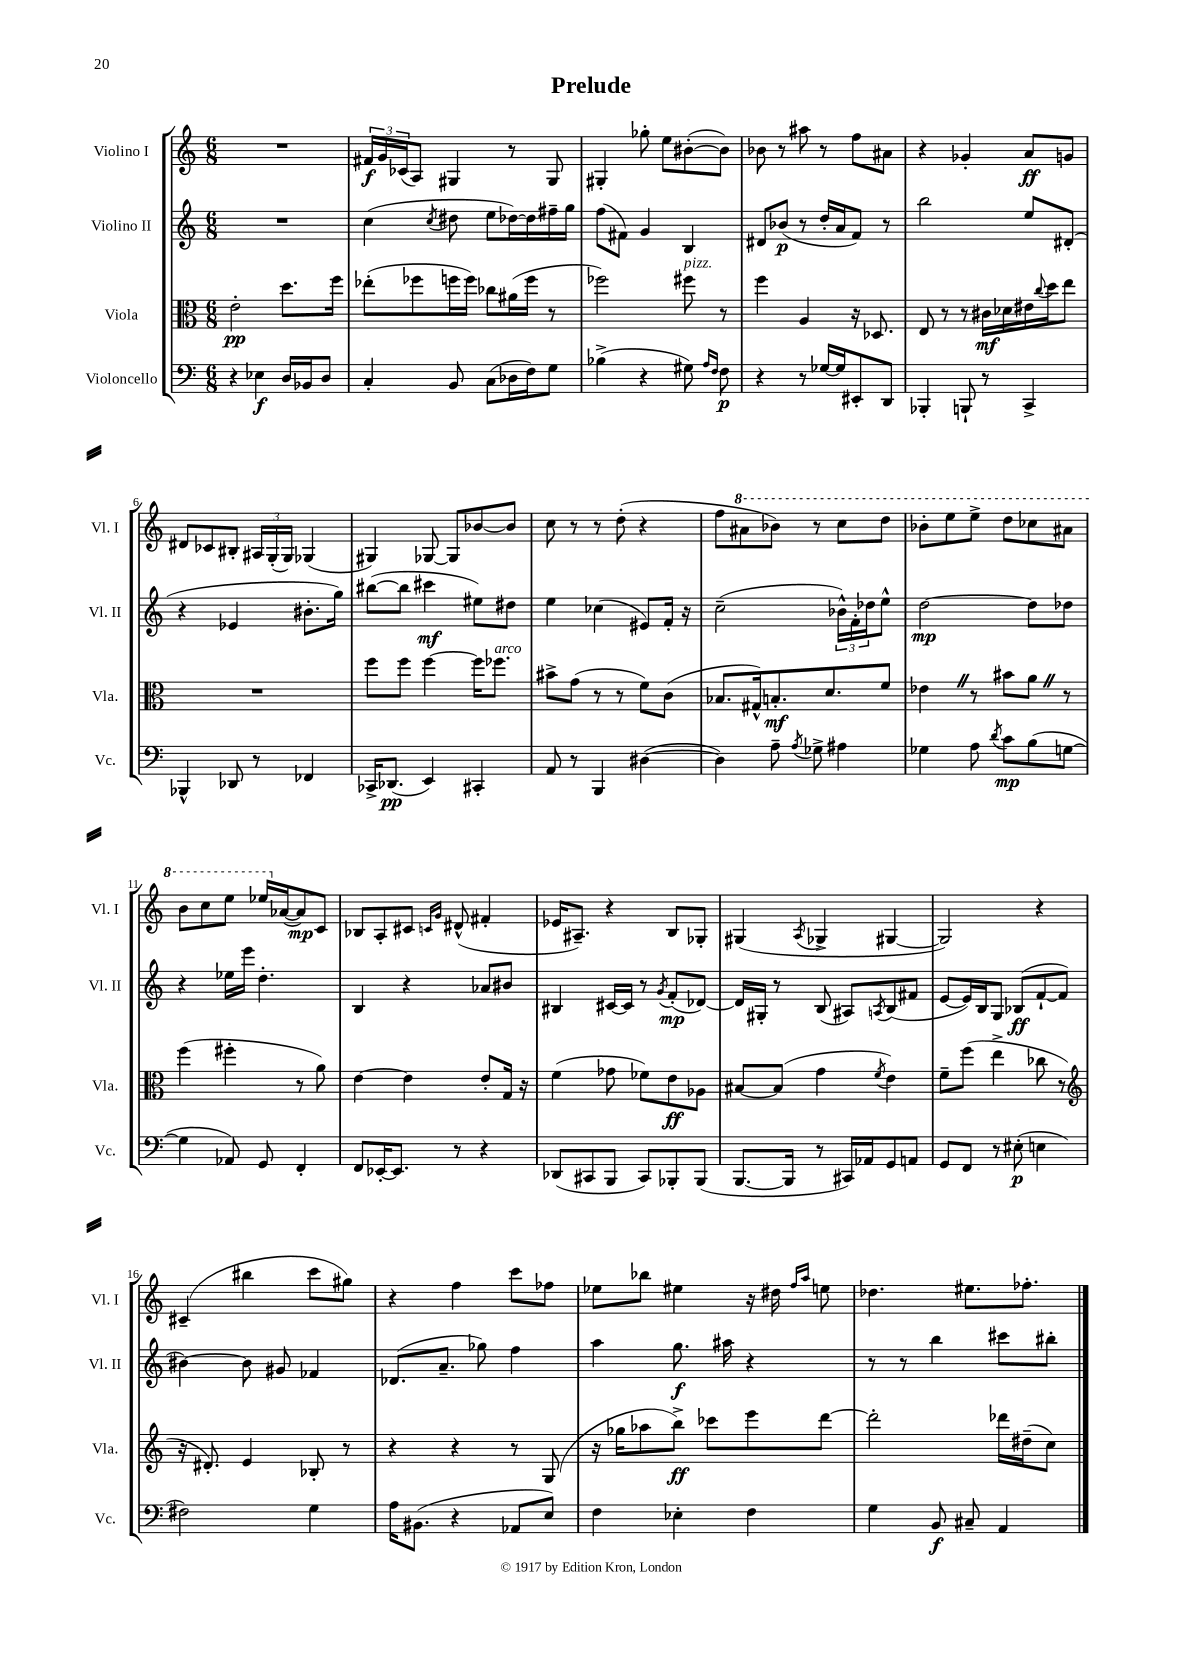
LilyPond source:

\header { title = "Prelude" }
<<
\new StaffGroup <<
\new Staff = "s0" \with { instrumentName = "Violino I" shortInstrumentName = "Vl. I" } {
    \clef treble \key c \major \numericTimeSignature \time 6/8
    R2. |
    \tuplet 3/2 { fis'16\f g'16 ces'16( } a8) gis4 r8 gis8 |
    gis4-. ges''8-. e''8 bis'8~-.( bis'8) |
    bes'8 r8 ais''8 r8 f''8 ais'8 |
    r4 ges'4-. a'8\ff g'8 |
    dis'8 ces'8 bis8-. \tuplet 3/2 { ais16 g16-.( g16) } ges4( |
    gis4) ges8~ ges8 bes'8~ bes'8 |
    c''8 r8 r8 d''8-.( r4 |
    f''8 \ottava #1 ais''8 bes''8) r8 c'''8 d'''8 |
    bes''8-. e'''8 e'''8-> d'''8 ces'''8 ais''8 |
    b''8 c'''8 e'''8 ees'''16 \ottava #0 aes'16~( aes'8\mp) c'8 |
    bes8 a8-. cis'8 \grace { c'16 g'16 } dis'8-^( fis'4-. |
    ees'16 ais8.--) r4 b8 ges8-. |
    gis4( \acciaccatura { a8 } ges4-> gis4~ |
    gis2) r4 |
    cis'4--( bis''4 c'''8 gis''8) |
    r4 f''4 c'''8 fes''8 |
    ees''8 bes''8 eis''4 r16 dis''16 \grace { f''16 a''16 } e''8 |
    des''4. eis''8. fes''8.-. \bar "|." |
}
\new Staff = "s1" \with { instrumentName = "Violino II" shortInstrumentName = "Vl. II" } {
    \clef treble \key c \major \numericTimeSignature \time 6/8
    R2. |
    c''4( \acciaccatura { c''8 } dis''8 e''8 des''16~) des''16 fis''16-- g''16 |
    f''8( fis'8) g'4 b4 |
    dis'8 bes'8\p( r8 d''16-. a'16 f'8) r8 |
    b''2 e''8 dis'8-.( |
    r4 ees'4 bis'8.-. g''16) |
    bis''8~( bis''8 cis'''4\mf eis''8) dis''8 |
    e''4 ces''4( eis'8) f'16-. r16 |
    c''2--( \tuplet 3/2 { bes'16-^) f'16-. des''16 } e''8-^ |
    d''2~\mp d''8 des''8 |
    r4 ees''16 e'''16 d''4.-. |
    b4 r4 aes'8 bis'8 |
    bis4 cis'16~ cis'16 r8 \acciaccatura { g'8 } f'8-.\mp( des'8~) |
    des'16 gis16-. r8 b8( ais8) \acciaccatura { a8 } b8( fis'8 |
    e'8~ e'16) b16 g8 bes8\ff( f'8~-! f'8 |
    bis'4~) bis'8 gis'8 fes'4 |
    des'8.( a'8.-- ges''8) f''4 |
    a''4 g''8.\f ais''16 r4 |
    r8 r8 b''4 cis'''8 bis''8-. \bar "|." |
}
\new Staff = "s2" \with { instrumentName = "Viola" shortInstrumentName = "Vla." } {
    \clef alto \key c \major \numericTimeSignature \time 6/8
    e'2-.\pp d''8. f''16 |
    ees''8-.( fes''8 f''16 f''16) ces''8 ais'16( f''16 r8 |
    fes''2) fis''8^\markup { \italic "pizz." } r8 |
    f''4 a4 r16 des8. |
    e8 r8 r8 cis'16\mf des'16 eis'16 \appoggiatura { c''8 } d''16 e''8 |
    R2. |
    f''8 f''8 f''4~ f''16 fes''8.^\markup { \italic "arco" } |
    bis'8-> g'8( r8 r8 f'8) c'8( |
    bes8. gis16-^) b8.-.\mf d'8. f'8 |
    ees'4 \once \override BreathingSign.text = \markup { \musicglyph "scripts.caesura.straight" } \breathe r8 bis'8 a'8 \once \override BreathingSign.text = \markup { \musicglyph "scripts.caesura.straight" } \breathe r8 |
    f''4( fis''4-. r8 a'8) |
    e'4~ e'4 e'8-. g16 r16 |
    f'4( ges'8 fes'8) e'8\ff aes8 |
    bis8~ bis8( g'4 \acciaccatura { f'8 } e'4) |
    f'8-- f''8( e''4-> ces''8 r8 |
    \clef treble r16 dis'8.-.) e'4 bes8-. r8 |
    r4 r4 r8 g8( |
    r16 ges''16 aes''8 b''8->\ff) ces'''8 e'''8 d'''8~ |
    d'''2-. des'''16 dis''16--( c''8) \bar "|." |
}
\new Staff = "s3" \with { instrumentName = "Violoncello" shortInstrumentName = "Vc." } {
    \clef bass \key c \major \numericTimeSignature \time 6/8
    r4 ees4\f d16 bes,16 d8 |
    c4-. b,8 c8( des16 f16) g8 |
    bes4->( r4 gis8) \grace { a16 f16 } f8\p |
    r4 r8 ges16~ ges16 eis,8-. d,8 |
    bes,,4-. b,,8-! r8 c,4-> |
    bes,,4-^ des,8 r8 fes,4 |
    ces,16-> des,8.\pp( e,4) cis,4-. |
    a,8 r8 b,,4 dis4~( |
    dis4) a8-- \acciaccatura { a8 } ges8-> ais4 |
    ges4 a8 \acciaccatura { d'8 } c'8\mp b8( g8~ |
    g4 aes,8) g,8 f,4-. |
    f,8 ees,16~-. ees,8. r8 r4 |
    des,8( cis,8 b,,8 cis,8) bes,,8-. bes,,8( |
    b,,8.~ b,,16 r8 cis,16) aes,16 g,8 a,8 |
    g,8 f,8 r8 eis8-.\p( e4 |
    fis2) g4 |
    a16 bis,8.( r4 aes,8 e8) |
    f4 ees4-. f4 |
    g4 b,8\f cis8-- a,4 \bar "|." |
}
>>
>>
